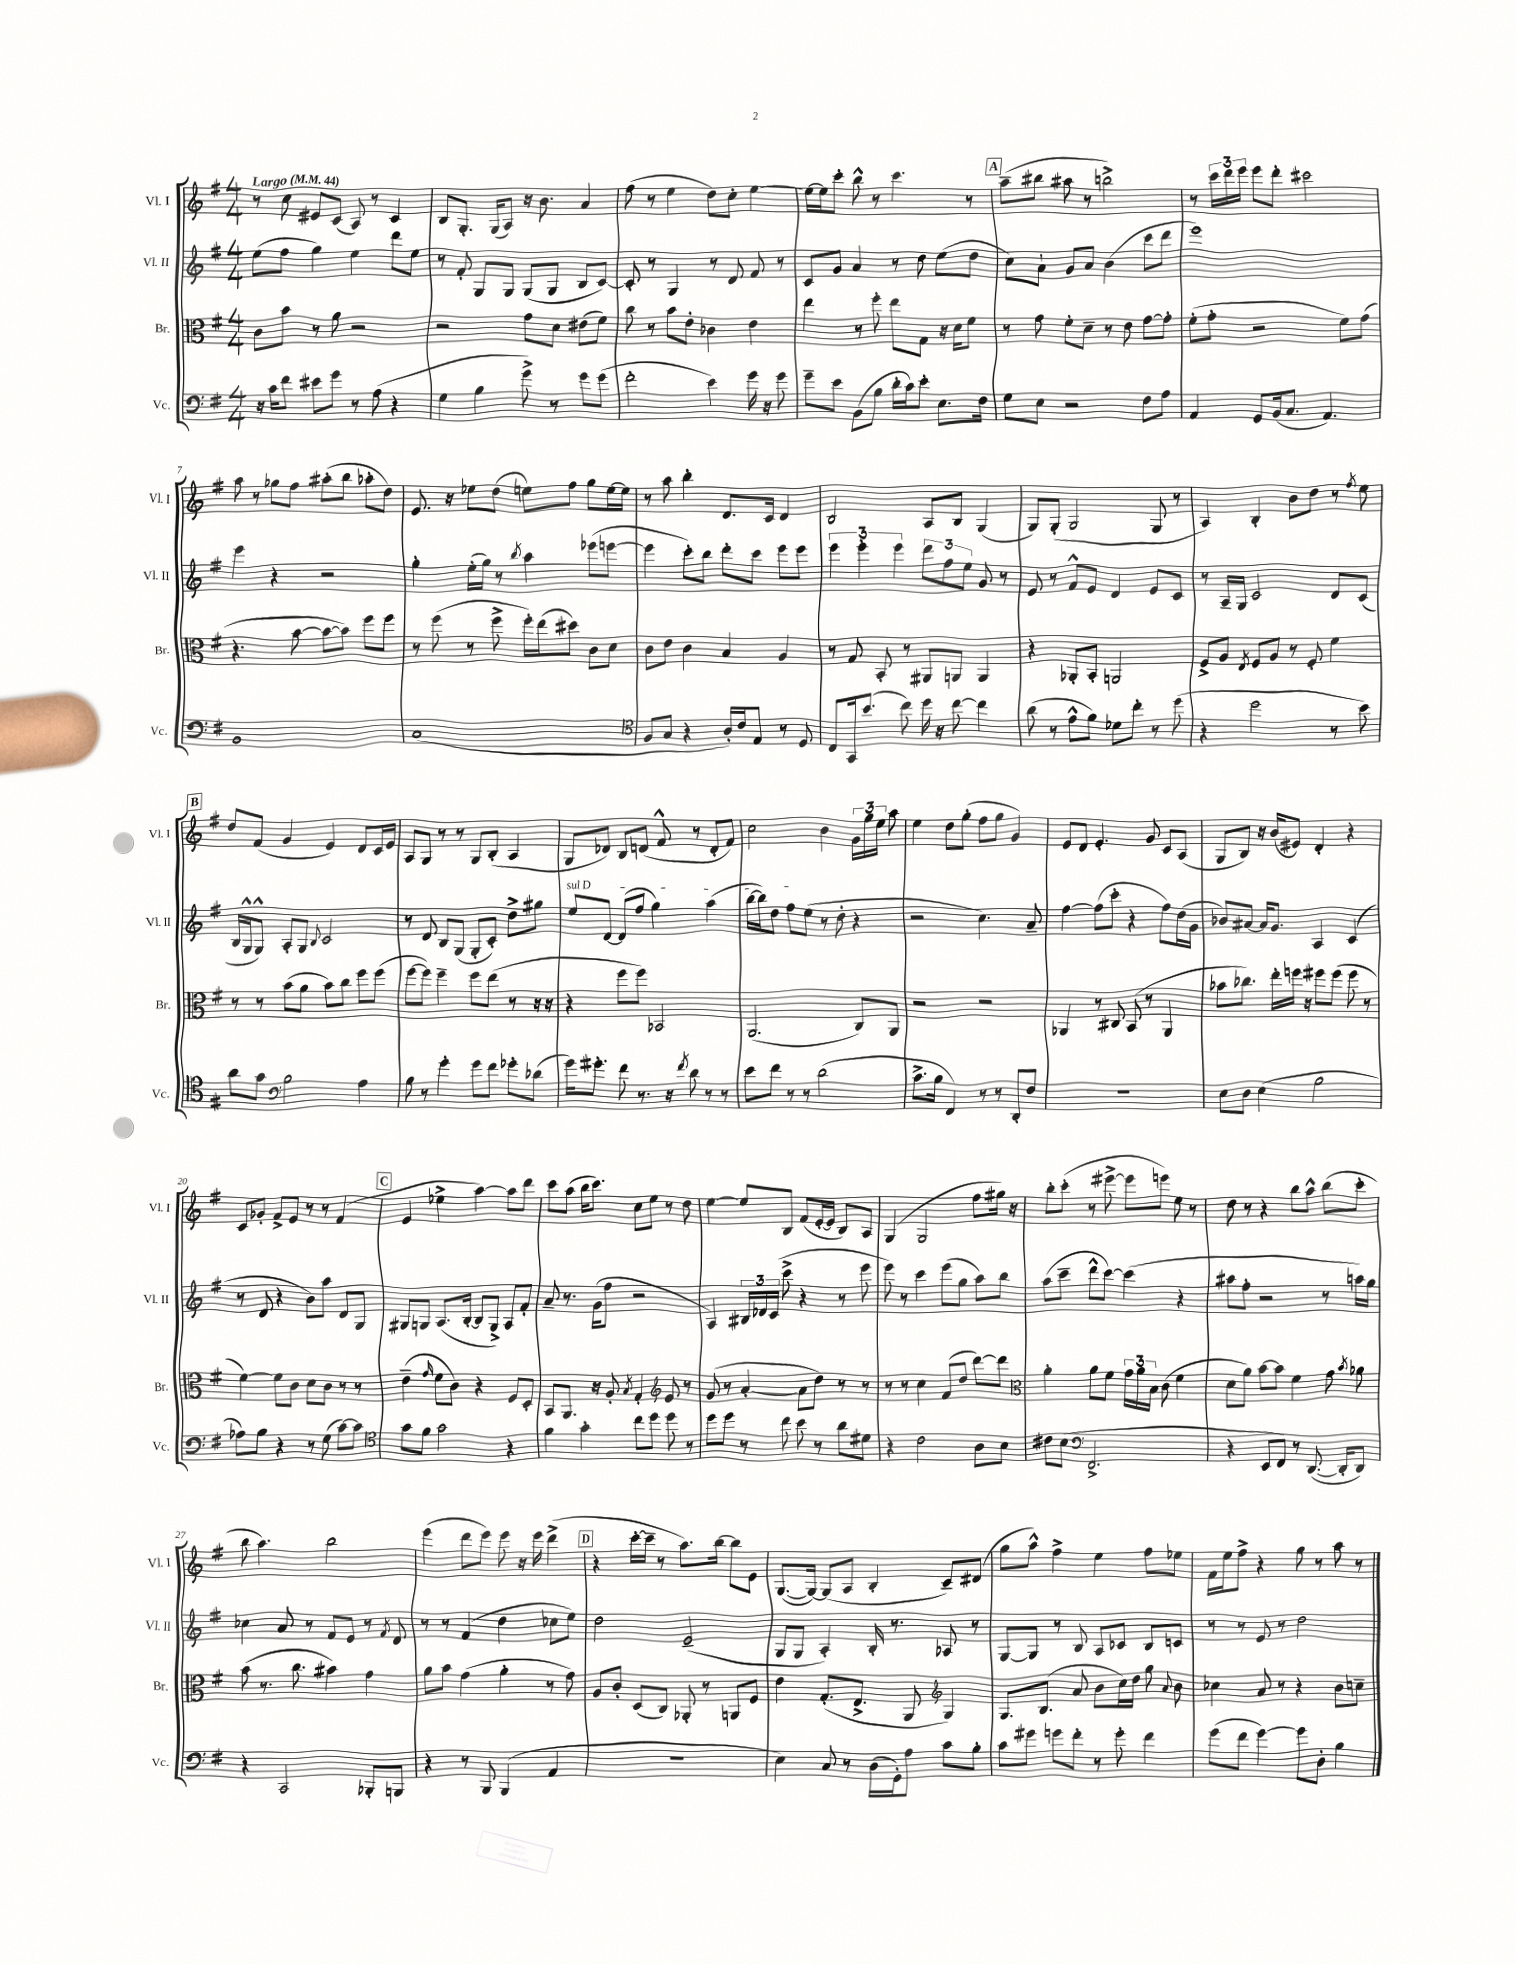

**kern	**kern	**kern	**kern
*part4	*part3	*part2	*part1
*staff4	*staff3	*staff2	*staff1
*I"Vc.	*I"Br.	*I"Vl. II	*I"Vl. I
*I'Vc.	*I'Br.	*I'Vl. II	*I'Vl. I
*clefF4	*clefC3	*clefG2	*clefG2
*k[f#]	*k[f#]	*k[f#]	*k[f#]
*M4/4	*M4/4	*M4/4	*M4/4
*MM44	*MM44	*MM44	*MM44
=1	=1	=1	=1
!	!	!	!LO:TX:a:B:t=Largo
16r	8c\L	(8ee\L	8r
16c\KL	.	.	.
8f#\J	8b\J	8ff#\J	8cc\
8e#X\L	8r	4gg\)	8e#X/L
8g\J	8a\	.	(8c/J
8r	2r	4ee\	8A/)
(8A\	.	.	8r
4r	.	8ddd\L	4c/
.	.	8ee\J	.
=2	=2	=2	=2
4G\	2r	8r	8B/L
.	.	8f#'/	8.G'/J
4B\	.	8G/L	.
.	.	.	(16G/KL
.	.	8G/J	8A/J)
8g^\)	8g\L	(8G/L	16r
.	.	.	8.b\
8r	8d\J	8G/J	.
8g\L	(8e#X\L	8B/L	4a/
(8g\J	8f#\J)	[8c/J)	.
=3	=3	=3	=3
2f#'\	8cc\	8c'/]	(8ff#\
.	8r	8r	8r
.	8b\L	4G/	4ee\
.	8e'\J	.	.
4e\)	4c-X\	8r	8dd\L)
.	.	8d/	8cc'\J
16g\	4e\	8f#/	[4ee\
16r	.	.	.
8g\	.	8r	.
=4	=4	=4	=4
8g~\L	4ee\	8c/L	16ee\LL_
.	.	.	16ee\J]
8e\J	.	8g/J	8ccc'\J
(8BB\L	8r	4a/	8bb^^\
8B\J	8ff#'\	.	8r
16d'\LL	8ee\L	8r	4.ccc\
16c\J)	.	.	.
8e'\J	8G\J	8dd\	.
8.E\L	16r	(8ee\L	.
.	16d\KL	.	.
.	8f#\J	8dd\J	8r
16F#\Jk	.	.	.
!!LO:REH:place=s1:t=A
=5	=5	=5	=5
8G\L	8r	8cc\L)	(8aa~\L
8E\J	8g\	8a`\J	8bb#X\J
2r	8f#'\L	8g/L	8aa#X\
.	8d~\J	8a/J	8r
.	8r	(4b\	2bbn^\)
.	8e\	.	.
8F#\L	[8g\L	8ccc\L	.
8A\J	8g'\J]	8ddd\J	.
=6	=6	=6	=6
4AA/	(8f#'\L	1eee)	8r
.	8g'\J	.	24ccc\LL
.	.	.	24ddd\
.	.	.	24eee\JJ
8GG/L	2r	.	8eee\L
(16BB/k	.	.	8ddd'\J
8.C/J	.	.	.
.	.	.	2ccc#X\
4.AA/)	.	.	.
.	8f#\L)	.	.
.	(8g\J	.	.
!!LO:LB:g=z
=7	=7	=7	=7
1BB	4.r	4eee\	8aa\
.	.	.	8r
.	.	4r	8gg-X\L
.	[8b\	.	8ff#\J
.	8b\L_	2r	(8aa#X'\L
.	8b\J])	.	8bb\J
.	8ff#\L	.	8aa-X'\L
.	8ff#\J	.	8dd\J)
=8	=8	=8	=8
(1C	8r	4gg'\	8.e/
.	(8ff#\	.	.
.	.	.	16r
.	8r	(16ee'\LL	8ee-X\L
.	.	16gg\JJ)	.
.	8ff#^\	8r	(8dd\J
.	.	8qbb/	.
.	16ff#'\LL)	4aa\	8een\L)
.	(16ee\J	.	.
.	8dd#X\J)	.	8ff#\J
.	8c\L	(8eee-X\L	8gg\L
.	8d\J	[8eeen\J	[16ee\L
.	.	.	16ee\JJ]
=9	=9	=9	=9
*clefC4	*	*	*
8F#/L	8c\L	4eee\]	8r
8G/J	8e\J	.	8aa\
4r	4c\	8ccc'\L)	4bb'\
.	.	8bb\J	.
16A'/LL)	4B/	8ddd'\L	8.d/L
16c/J	.	.	.
8E/J	.	8ccc\J	.
.	.	.	16c/Jk
8r	4A/	8eee\L	4d/
8D/	.	8eee\J	.
=10	=10	=10	=10
8C/L	8r	6eee\	2B/
16GG/k	8G/	.	.
.	.	6eee'\	.
(8.b/J	.	.	.
.	8BB'/	.	.
.	.	6eee\	.
8cc\)	8r	.	.
16dd\	8AA#X/L	12ddd\L	8A/L
16r	.	.	.
.	.	12ff#\	.
[8cc\	8AAn/J	.	8B/J
.	.	12ee\J	.
4cc\]	4AA/	8g/	(4G/
.	.	8r	.
=11	=11	=11	=11
(8a\	4r	8e/	8G/L)
8r	.	8r	(8G'/J
8e^^\L	8AA-X'/L	8f#^^/L	2G/
8f#\J)	8BB'/J	8e/J	.
8d-X\L	2AAn/	4d/	.
8cc'\J	.	.	.
8r	.	8e/L	8G/
(8dd\	.	8c/J	8r
=12	=12	=12	=12
4r	8F#^/L	8r	4A/)
.	8A/J	16A~/LL	.
.	.	16G/JJ	.
.	8qE/	.	.
2dd\	8F#/L	2c/	4B'/
.	8A/J	.	.
.	8r	.	8b\L
.	8F#'/	.	8dd\J
8r	4f#\	8d/L	8r
.	.	.	8qff#/
8b\)	.	(8c/J	8ee\
!!LO:LB:g=z
!!LO:REH:place=s1:t=B
=13	=13	=13	=13
8a\L	8r	16B/LL	8dd/L
.	.	16G^^/J	.
8g\J	8r	8G^^/J)	(8f#/J
*clefF4	*	*	*
2B\	(8b\L	8A'/L	4g/
.	8a\J	8G/J	.
.	.	8qqB/	.
.	8b\L)	2c/	4e/)
.	8cc\J	.	.
4A\	8ff#\L	.	8d/L
.	(8ff#\J	.	16c/L
.	.	.	16e/JJ
=14	=14	=14	=14
8B\	[8ff#\L	8r	8A/L
8r	8ff#\J])	8d/	8G/J
4g'\	4ff#~\	8B/L	8r
.	.	(8G/J	8r
8g\L	8ff#\L	8G'/L	8G/L
8f#\J	(8ee\J	8c'/J)	(8B'/J
8g-X'\L	8r	8dd^\L	4A/
(8d-X\J	16r	8gg#X\J	.
.	16r	.	.
=15	=15	=15	=15
!	!	!LO:TX:a:i:t=sul D	!
16g\KL)	4r	8ee/L	8G/L
8.g#X'\J	.	.	.
.	.	[8d/J	8d-X/J)
8f#\	8ff#\L	(8d/L]	8B/L
8.r	8ff#\J)	8ff#/J	(8dn/J
.	2BB-X/	4gg\)	8f#^^/
16r	.	.	.
8qf#/	.	.	.
8d\	.	.	8r
8r	.	(4aa\	8d'/L
8r	.	.	8f#/J)
=16	=16	=16	=16
8e\L	(2.AA/	[16bb\LL	2cc\
.	.	16bb\J])	.
8f#\J	.	8dd\J	.
8r	.	8ff#\L	.
8r	.	(8ee\J	.
(2d\	.	8r	4b\
.	.	8dd'\	.
.	8C/L)	4r	24g\LL
.	.	.	24gg\
.	.	.	24ee\JJ
.	8AA/J	.	8aa\
=17	=17	=17	=17
8.c^\L	2r	2r	4ee\
16B\Jk	.	.	.
4FF#/)	.	.	8dd\L
.	.	.	(8gg'\J
8r	2r	4.cc\)	8ff#\L
8r	.	.	8gg\J
8DD'/L	.	.	4g/)
8F#/J	.	8a~/	.
=18	=18	=18	=18
1r	4AA-X/	[4ff#\	8e/L
.	.	.	8d/J
.	8r	(8ff#\L]	4.e'/
.	8C#X/	8ccc'\J	.
.	(8BB/	4r	.
.	8r	.	8g/
.	4AA-/	8ff#\L)	8c/L
.	.	(16dd\L	(8A/J
.	.	16g\JJ	.
=19	=19	=19	=19
8E\L	8b-X\L	8b-X/L)	8G/L
8D\J	8.cc-X\J)	[8a#X/J	8B/J)
(4E\	.	16a#/KL]	16r
.	16ee'\LL	8.g/J	(16b/KL
.	16ffn\JJ	.	8e#X/J)
.	16r	.	.
2B\	8ff#X\L	4A/	4d'/
.	(8ff#\J	.	.
.	8ff#\	(4c/	4r
.	8r	.	.
!!LO:LB:g=z
=20	=20	=20	=20
8A-X\L)	[4f#\)	8r	8c/L
8B\J	.	8d/	8g-X'/J
4r	8f#\L]	4r	8f#^/L
.	8c\J	.	8e/J
8r	8d\L	8b\L)	8r
(8G\	8c\J	8aa\J	8r
[8c\L)	8r	8d/L	(4f#/
8c\J]	8r	8G/J	.
!!LO:REH:place=s1:t=C
=21	=21	=21	=21
*clefC4	*	*	*
8g\L	(4e~\	8G#X/L	4e/
8f#\J	.	8Gn/J	.
.	16qqg/	.	.
2g\	8f#\L	(8.A/L	4ee-X^\
.	8c\J)	.	.
.	.	[16B'/Jk	.
.	4r	8B/L]	[4aa\)
.	.	8G^/J)	.
4r	8F#/L	8A/L	8aa\L]
.	8D'/J	8f#'/J	8ddd\J
=22	=22	=22	=22
4f#\	8BB/L	8a~/	8ccc\L
.	8.AA/J	8.r	(8aa\J
4g'\	.	.	16bb\KL
.	16r	(16g\KL	8.ccc\J)
.	8A'/	8ff#\J	.
.	8qB/	.	.
8cc\L	4G'/	2r	8cc\L
8dd\J	.	.	8ee\J
*	*clefG2	*	*
8dd\	8e/	.	8r
8r	8r	.	8dd\
=23	=23	=23	=23
8dd\L	(8g/	4A/)	[4ee\
8dd\J	8r	.	.
8r	[4a'/	24B#X/LL	8ee/L]
.	.	24d-X/	.
.	.	(24c/JJ	.
8cc\	.	8ccc^\	8B/J
8b\	8a\L]	4r	(8f#/L
8r	8dd\J)	.	[16e'/L
.	.	.	16e/JJ]
8a\L	8r	8r	8B/L)
8d#X\J	8r	8eee\	8A/J
=24	=24	=24	=24
4r	8r	8eee\)	(4G/
.	8r	8r	.
2c\	4cc\	4ccc\	2G/
.	(8f#/L	(8eee\L	.
.	8dd/J	8gg\J	.
8A\L	[8ddd\L)	8aa\L)	8ff#\L
8B\J	8ddd\J]	8bb\J	16gg#X\Jk)
.	.	.	16r
=25	=25	=25	=25
*	*clefC3	*	*
8c#X\L	4a'\	(8aa\L	8bb'\L
(8B\J	.	8ccc~\J	(8ccc'\J
*clefF4	*	*	*
2.FF#^/	8a\L	8ddd^^\L	8r
.	8f#\J	[8ccc\J)	[8eee#X^\
.	24g\LL	(4ccc\]	8eee#\L]
.	24a\	.	.
.	24B\JJ	.	.
.	(8c\	.	8eeen\J)
.	4f#\	4r	8ee\
.	.	.	8r
=26	=26	=26	=26
4r	8d\L	8aa#X\L	8dd\
.	8a\J)	8ff#'\J	8r
8EE/L	[8b\L	2r	4r
8FF#/J)	8b\J]	.	.
8r	4f#\	.	8bb\L
([8.DD/	.	.	8aa^^\J
.	8g\	8r	(8bb\L
16DD'/KL]	.	.	.
.	8qb/	.	.
8DD/J)	8a-X\	16aan\LL)	8ccc'\J
.	.	16gg\JJ	.
!!LO:LB:g=z
=27	=27	=27	=27
4r	(8b\	4cc-X\	8bb\
.	8.r	.	4.aa\)
2CC/	.	8a/	.
.	8.cc\	.	.
.	.	8r	.
.	4b#X\)	8f#/L	2bb\
.	.	8e/J	.
8BBB-X'/L	4g\	8r	.
.	.	8qf#/	.
8BBBn/J	.	8d/	.
=28	=28	=28	=28
4r	8a\L	8r	(4eee\
.	8b\J	8r	.
8r	(4g\	(4f#/	8ddd\L
8BBB/	.	.	8eee\J)
(4BBB/	4a'\	4dd\	8eee\
.	.	.	16r
.	.	.	16eee\
4AA/	8r	8cc-X\L	(4ddd^\
.	8g\)	8ee\J)	.
!!LO:REH:place=s1:t=D
=29	=29	=29	=29
1r	8A/L	2dd\	4r
.	8c'/J	.	.
.	(8D/L	.	[16ccc'\LL
.	.	.	16ccc~\JJ]
.	8C/J)	.	8r
.	8AA-X'/	(2e~/	8.aa\L)
.	8r	.	.
.	.	.	[16bb\Jk
.	8AAn/L	.	8bb\L]
.	8F#/J	.	8e\J
=30	=30	=30	=30
4E\)	4e\	8G/L	([8.G/L
.	.	8G/J	.
.	.	.	16G/Jk_)
8C/	(8.G'/L	4A'/)	(8G/L]
8r	.	.	8A/J
.	8.E^/J	.	.
(16D\LL	.	16B'/	4B'/
16GG'\J)	.	8.r	.
8A\J	8AA/	.	.
*	*clefG2	*	*
8c\L	4G/)	8A-X/	8c~/L)
8B'\J	.	8r	(8d#X/J
=31	=31	=31	=31
8c\L	8.G/L	[8G/L	8gg\L
8g#X\J	.	8G/J]	8aa^^\J)
.	(8.B/J	.	.
8gn\L	.	8r	4ff#^\
8f#'\J	8a/	8B/	.
8r	8b\L	8A/L	4ee\
8g'\	16cc\L)	8c-X/J	.
.	16dd\JJ	.	.
4f#\	8gg\	8B/L	8ff#\L
.	8qqa/	.	.
.	8b\	8cn/J	8ee-X\J
=32	=32	=32	=32
(8g\L	4cc-X\	8r	16f#\LL
.	.	.	16ee\J
8f#\J	.	8r	8ff#^\J
[4g\)	8a/	8e/	4r
.	8r	8r	.
8g\L]	4r	2dd\	8gg\
8D'\J	.	.	8r
4B\	8b\L	.	8aa\
.	8ccn~\J	.	8r
==	==	==	==
*-	*-	*-	*-
